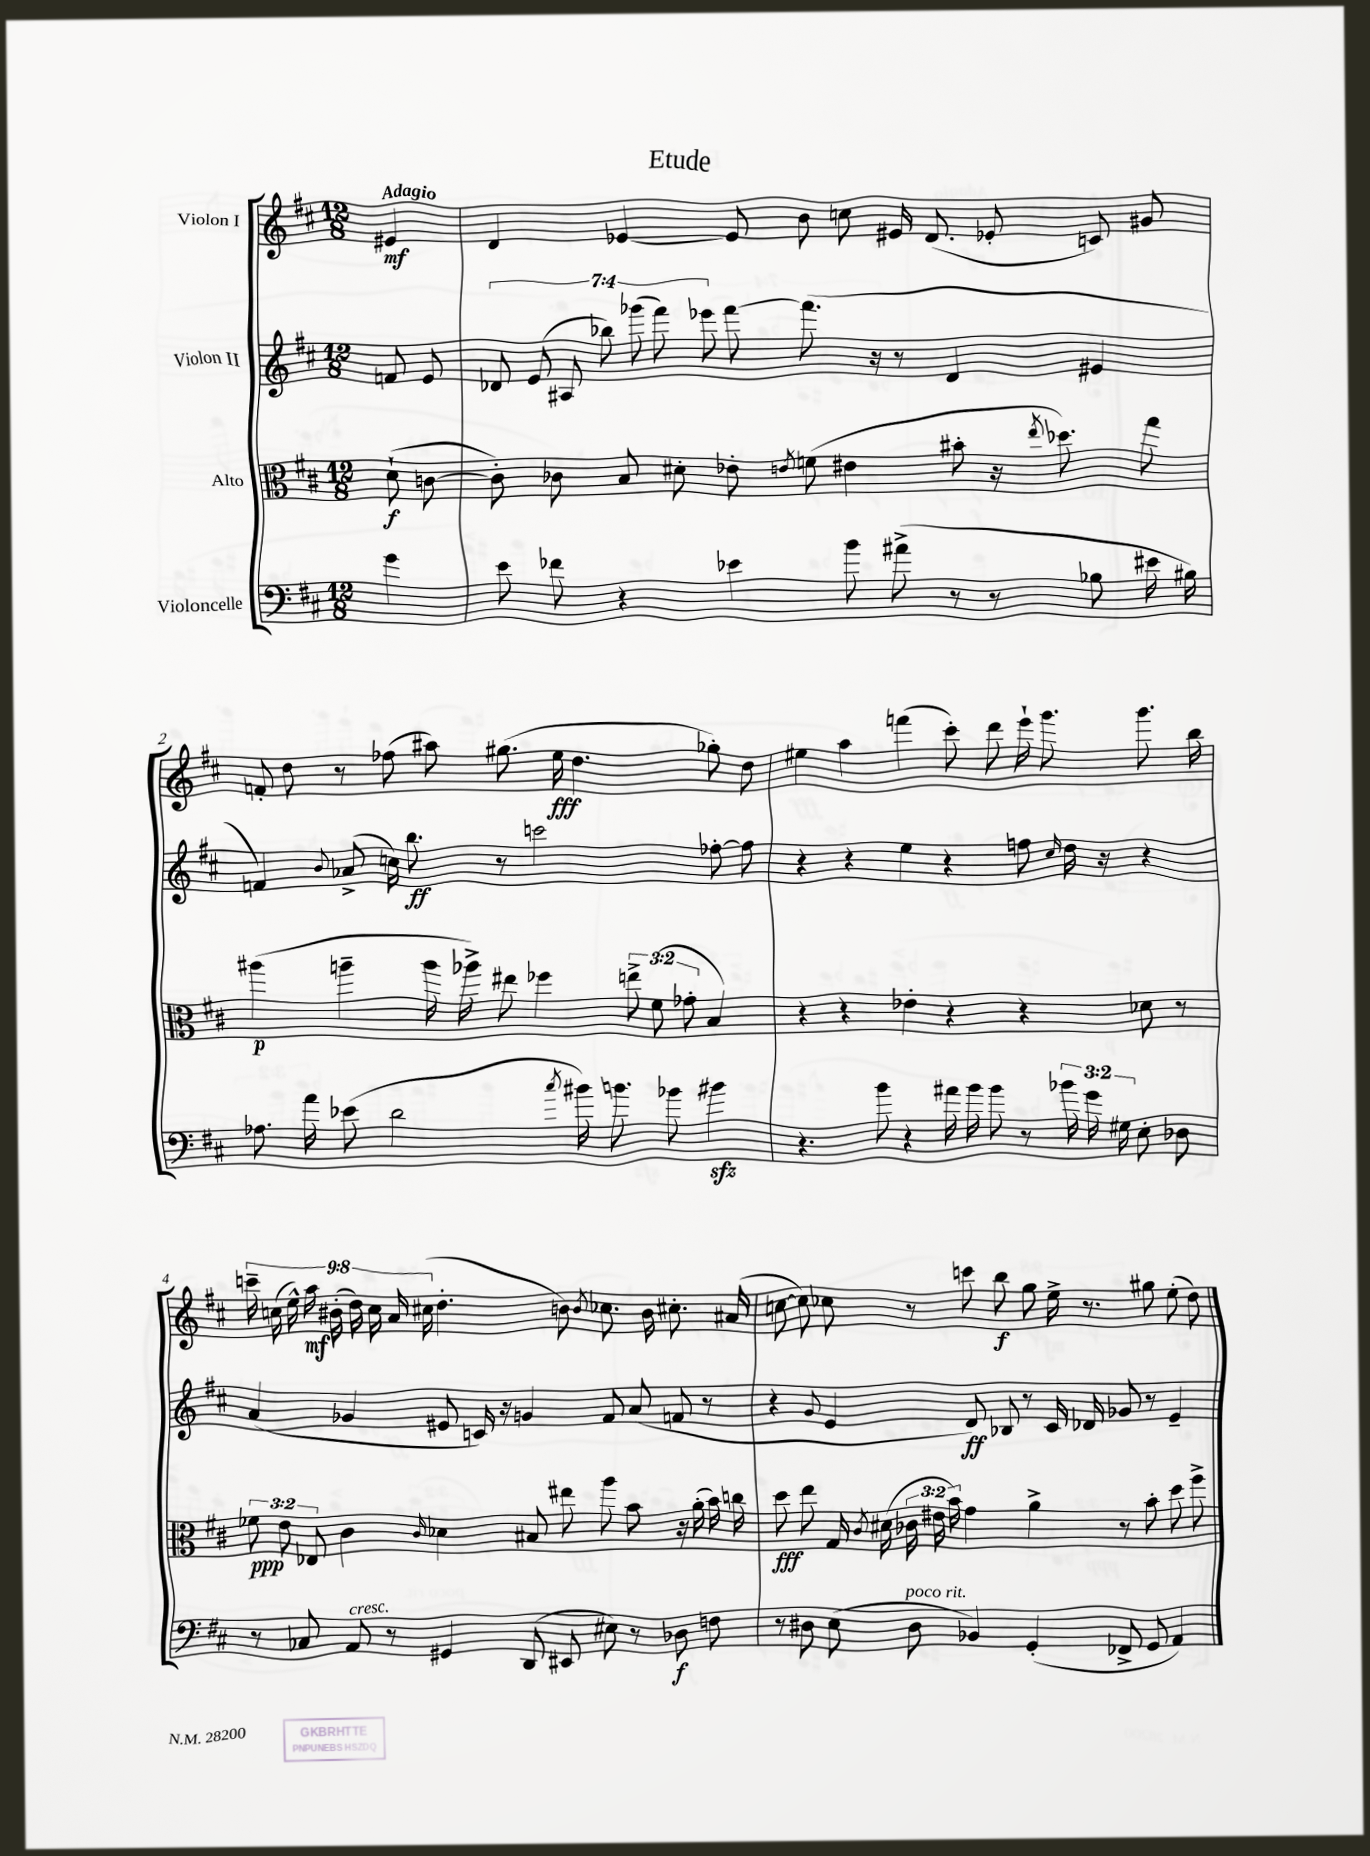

**kern	**kern	**kern	**kern
*staff4	*staff3	*staff2	*staff1
*clefF4	*clefC3	*clefG2	*clefG2
*k[f#c#]	*k[f#c#]	*k[f#c#]	*k[f#c#]
*M12/8	*M12/8	*M12/8	*M12/8
4g	(8d`	8f	4e#
.	[8c	8e	.
=	=	=	=
8e	8c'])	14d-	4d
.	.	(14e	.
8f-	8c-	.	.
.	.	14A#	.
.	.	14bb-)	.
4r	8B	.	[4e-
.	.	(14ggg-	.
.	.	14fff#)	.
.	8d#'	.	.
.	.	14eee-	.
4e-	8e-'	[8fff#	8e-]
.	8qe	.	.
.	(8f	(8.fff#]	8b
8b	4e#	.	8cc
.	.	16r	.
(8a#^	.	8r	16e#
.	.	.	(8.d
8r	8b#'	4d-	.
8r	16r	.	8e-'
.	8qee	.	.
.	8.dd-)	.	.
8B-	.	4e#	8c)
16e#	8gg	.	8g#
16B#)	.	.	.
=	=	=	=
8.A-	(4aa#	4f)	8f'
.	.	.	8dd
16a	.	.	.
.	.	8qqb	.
(8e-	4aa~	(8a-^	8r
2d	.	16cc)	(8ff-
.	.	8.bb	.
.	16aa	.	8aa#)
.	16aa-^)	.	.
.	8ee#	8r	(8.gg#
.	4ff-	2ccc	.
.	.	.	16ee
8qcc#	.	.	.
16b#)	.	.	4.dd
8.b	.	.	.
.	12ee^	.	.
.	(12f#	.	.
8b-	.	.	.
.	12g-'	.	.
4b#	4B)	[8ff-'	8gg-')
.	.	8ff-]	8dd
=	=	=	=
4.r	4r	4r	4ee#
.	4r	4r	4aa
8b	.	.	.
4r	4e-'	4ee	(4fff
16a#	4r	4r	8ccc#')
16b	.	.	.
8b	.	.	8ddd
8r	4r	8ff	16eee`
.	.	.	8.ggg
.	.	16qqcc#	.
24b-	.	16dd	.
24g	.	.	.
.	.	16r	.
24G#	.	.	.
8E'	8d-	4r	8.ggg
8D-	8r	.	.
.	.	.	16bb
=	=	=	=
8r	12f-	(4a	18ccc~
.	.	.	(18cc
.	12e	.	.
.	.	.	18ee^^)
8C-	.	.	.
.	12E-	.	18aa
.	.	.	(18b#'
8AA	4c#	4g-	.
.	.	.	18dd)
.	.	.	18cc
8r	.	.	.
.	.	.	18a
.	.	.	(18cc#
.	16qqc#	.	.
4GG#	4d-	8e#	4.dd'
.	.	16c)	.
.	.	16r	.
(8DD	8B#	4g	.
8EE#	8ee#	.	8b)
.	.	.	8qb
8E#)	8aa	8f#	8.cc-
8r	8b	(8a	.
.	.	.	16b
8D-	16r	8f	8.cc#'
.	(16a'	.	.
8F	16b)	8r	.
.	16cc	.	(16a#
=	=	=	=
8r	8dd	4r	[8cc
8D#	8ee	.	8cc])
.	.	8qqg	.
(8E	16G	4e	8cc-
.	8qc#	.	.
.	(16d#	.	.
8D#	24c-	.	8r
.	24e#	.	.
.	24b)	.	.
4BB-)	4g	8d)	8ccc
.	.	8B-	8bb
(4GG'	4a^	8r	8gg
.	.	16c#	16ee^
.	.	16d-	8.r
8FF-^	8r	8g-	.
8GG	8b'	8r	8gg#
4AA)	8dd	4e~	(8ee'
.	8ff#^	.	8dd)
==	==	==	==
*-	*-	*-	*-
